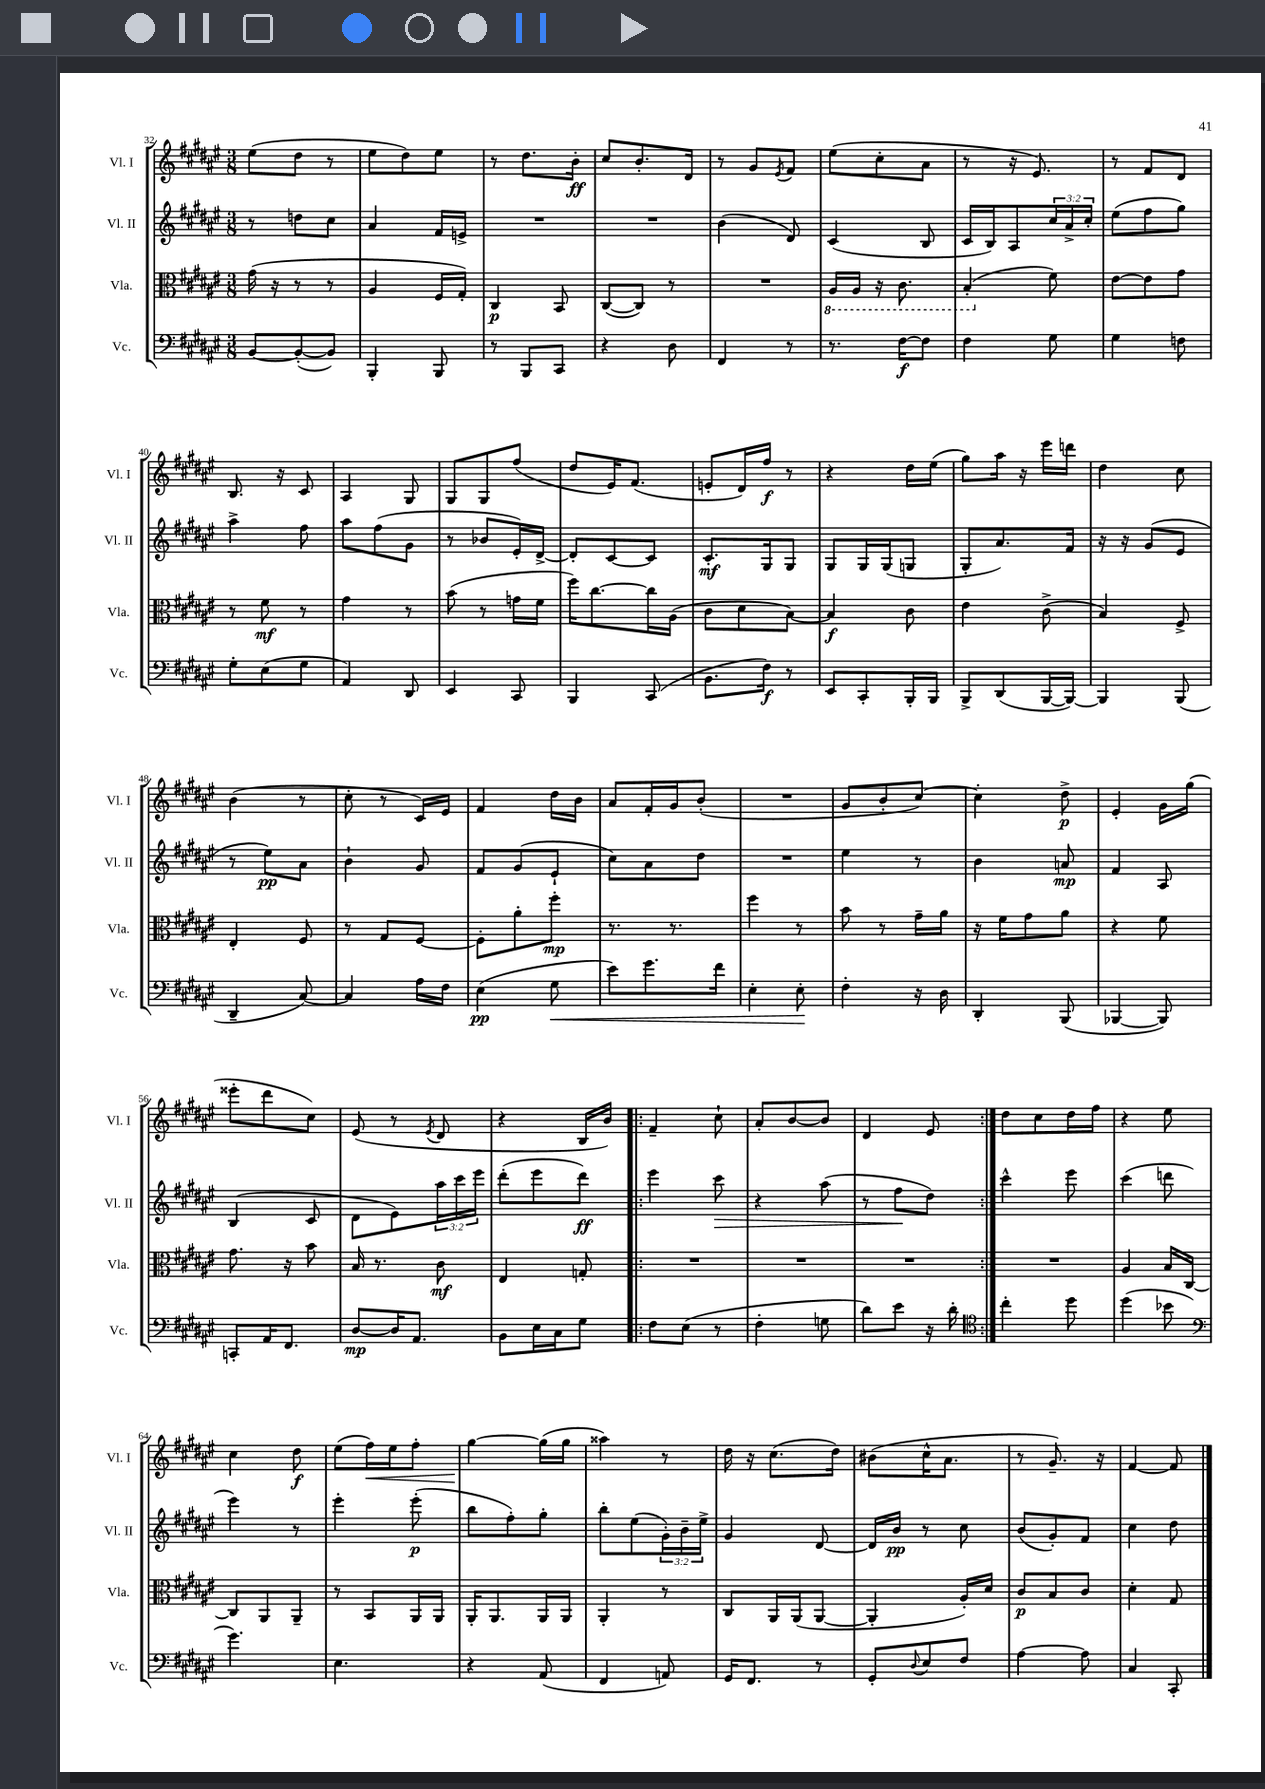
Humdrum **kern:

**kern	**kern	**kern	**kern
*staff4	*staff3	*staff2	*staff1
*clefF4	*clefC3	*clefG2	*clefG2
*k[f#c#g#d#a#e#]	*k[f#c#g#d#a#e#]	*k[f#c#g#d#a#e#]	*k[f#c#g#d#a#e#]
*M3/8	*M3/8	*M3/8	*M3/8
[8BB	(16g#	8r	(8ee#
.	16r	.	.
(8BB'_	8r	8dd	8dd#
8BB])	8r	8cc#	8r
=	=	=	=
4BBB'	4A#	4a#	8ee#
.	.	.	8dd#)
8BBB	16F#	16f#	8ee#
.	16G#')	16e^	.
=	=	=	=
8r	4C#	4.r	8r
8BBB	.	.	8.dd#
8CC#	8BB	.	.
.	.	.	16b'
=	=	=	=
4r	([8C#	4.r	8cc#
.	8C#])	.	8.b'
8D#	8r	.	.
.	.	.	16d#
=	=	=	=
4FF#	4.r	(4b	8r
.	.	.	8g#
.	.	.	8qe#
8r	.	8d#)	8f#
=	=	=	=
8.r	16AA#	(4c#	(8ee#
.	16AA#	.	.
.	16r	.	8cc#'
[16F#	8.C#	.	.
8F#]	.	8B	8a#
=	=	=	=
4F#	(4BB'	16c#	8r
.	.	16B)	.
.	.	8A#	16r
.	.	.	8.e#)
8G#	8f#)	24cc#	.
.	.	24a#^	.
.	.	24cc#'	.
=	=	=	=
4G#	[8e#	(8ee#	8r
.	8e#]	8ff#	8f#
8F	8g#	8gg#)	8d#
=	=	=	=
8G#'	8r	4aa#^	8.B
(8E#	8f#	.	.
.	.	.	16r
8G#	8r	8ff#	8c#
=	=	=	=
4AA#)	4g#	8aa#	4A#
.	.	(8ff#	.
8DD#	8r	8g#	8G#
=	=	=	=
4EE#	(8b	8r	8G#
.	8r	8b-	8G#
8CC#	16g	16e#')	(8ff#
.	16f#	[16d#^	.
=	=	=	=
4BBB	16ff#)	8d#']	8dd#
.	[8.cc#	.	.
.	.	[8c#	16e#)
.	.	.	(8.f#
(8CC#	16cc#]	8c#]	.
.	(16A#	.	.
=	=	=	=
8.BB	8c#	8.c#'	8e'
.	8d#	.	16d#)
16F#)	.	16G#	16ff#
8r	[8B)	8G#	8r
=	=	=	=
8EE#	4B]	8G#	4r
8CC#'	.	16G#	.
.	.	(16G#	.
16BBB'	8c#	8G	16dd#
16BBB	.	.	(16ee#
=	=	=	=
8BBB^	4e#	8G#'	8gg#)
(8DD#	.	8.a#)	16aa#
.	.	.	16r
[16BBB	(8c#^	.	16eee#
16BBB_)	.	16f#	16ddd
=	=	=	=
4BBB]	4B)	16r	4dd#
.	.	16r	.
.	.	(8g#	.
(8BBB	8F#^	8e#	8cc#
=	=	=	=
4DD#~	4E#'	8r	(4b
.	.	8ee#)	.
[8C#)	8F#	8a#	8r
=	=	=	=
4C#]	8r	4b`	8cc#'
.	8G#	.	8r
16A#	[8F#	8g#	16c#)
16F#	.	.	16e#
=	=	=	=
(4E#	8F#']	8f#	4f#
.	8a#'	(8g#	.
8G#	8ff#'	8e#`	16dd#
.	.	.	16b
=	=	=	=
8e#)	8.r	8cc#)	8a#
8.g#	.	8a#	16f#'
.	8.r	.	16g#
.	.	8dd#	(8b'
16f#	.	.	.
=	=	=	=
4E#'	4ff#	4.r	4.r
8E#'	8r	.	.
=	=	=	=
4F#'	8b	4ee#	8g#
.	8r	.	8b'
16r	16g#~	8r	[8cc#)
16D#	16a#	.	.
=	=	=	=
4DD#'	16r	4b	4cc#']
.	16f#	.	.
.	8g#	.	.
(8BBB	8a#	8a	8dd#^
=	=	=	=
[4BBB-	4r	4f#	4e#'
8BBB-])	8f#	8A#	16g#
.	.	.	(16gg#
=	=	=	=
8CC'	8.g#	(4B	8eee##'
16AA#	.	.	8ddd#
8.FF#	16r	.	.
.	8b	8c#	8cc#)
=	=	=	=
[8D#	16B	8d#	(8e#
.	8.r	.	.
16D#]	.	8e#)	8r
8.AA#	.	.	.
.	.	.	8qe#
.	8c#	24aa#	8d#
.	.	24ccc#	.
.	.	24eee#	.
=	=	=	=
8BB	4E#	(8ddd#'	4r
16E#	.	8eee#	.
16C#	.	.	.
8G#	8G'	8ddd#)	16B
.	.	.	16b)
=!|:	=!|:	=!|:	=!|:
8F#	4.r	4eee#	4f#~
(8E#	.	.	.
8r	.	8ccc#	8cc#`
=	=	=	=
4F#'	4.r	4r	8a#'
.	.	.	[8b
8G	.	(8aa#	8b]
=	=	=	=
8d#)	4.r	8r	4d#
8e#	.	8ff#	.
16r	.	8dd#)	8e#
16d#'	.	.	.
=:|!	=:|!	=:|!	=:|!
*clefC4	*	*	*
4cc#'	4.r	4ccc#^^	8dd#
.	.	.	8cc#
8dd#	.	8eee#	16dd#
.	.	.	16ff#
=	=	=	=
(4dd#	4A#	(4ccc#	4r
8b-	16B	8ddd	8ee#
.	[16C#	.	.
=	=	=	=
*clefF4	*	*	*
4.g#)	8C#]	4eee#)	4cc#
.	8AA#	.	.
.	8AA#~	8r	8dd#
=	=	=	=
4.E#	8r	4eee#'	(8ee#
.	8BB	.	16ff#)
.	.	.	16ee#
.	16AA#	(8eee#'	8ff#'
.	16AA#	.	.
=	=	=	=
4r	16AA#'	8bb	[4gg#
.	8.AA#	.	.
.	.	8ff#')	.
(8AA#	16AA#	8gg#'	(16gg#]
.	16AA#	.	16gg#
=	=	=	=
4FF#	4AA#'	8bb'	4aa##)
.	.	(8ee#	.
8AA)	8r	24g#')	8r
.	.	24b~	.
.	.	24ee#^	.
=	=	=	=
16GG#	8C#	4g#	16dd#
8.FF#	.	.	16r
.	16AA#	.	(8.cc#
.	(16AA#	.	.
8r	[8AA#	[8d#	.
.	.	.	16dd#)
=	=	=	=
8GG#'	4AA#']	16d#]	(8b#
.	.	16b	.
8qqD#	.	.	.
8E#	.	8r	16cc#^^
.	.	.	8.a#
8F#	16A#')	8cc#	.
.	16d#	.	.
=	=	=	=
[4A#	8c#	(8b	8r
.	8B	8g#')	8.g#~)
8A#]	8c#	8f#	.
.	.	.	16r
=	=	=	=
4C#	4d#'	4cc#	[4f#
8CC#'	8G#	8dd#	8f#]
==	==	==	==
*-	*-	*-	*-
